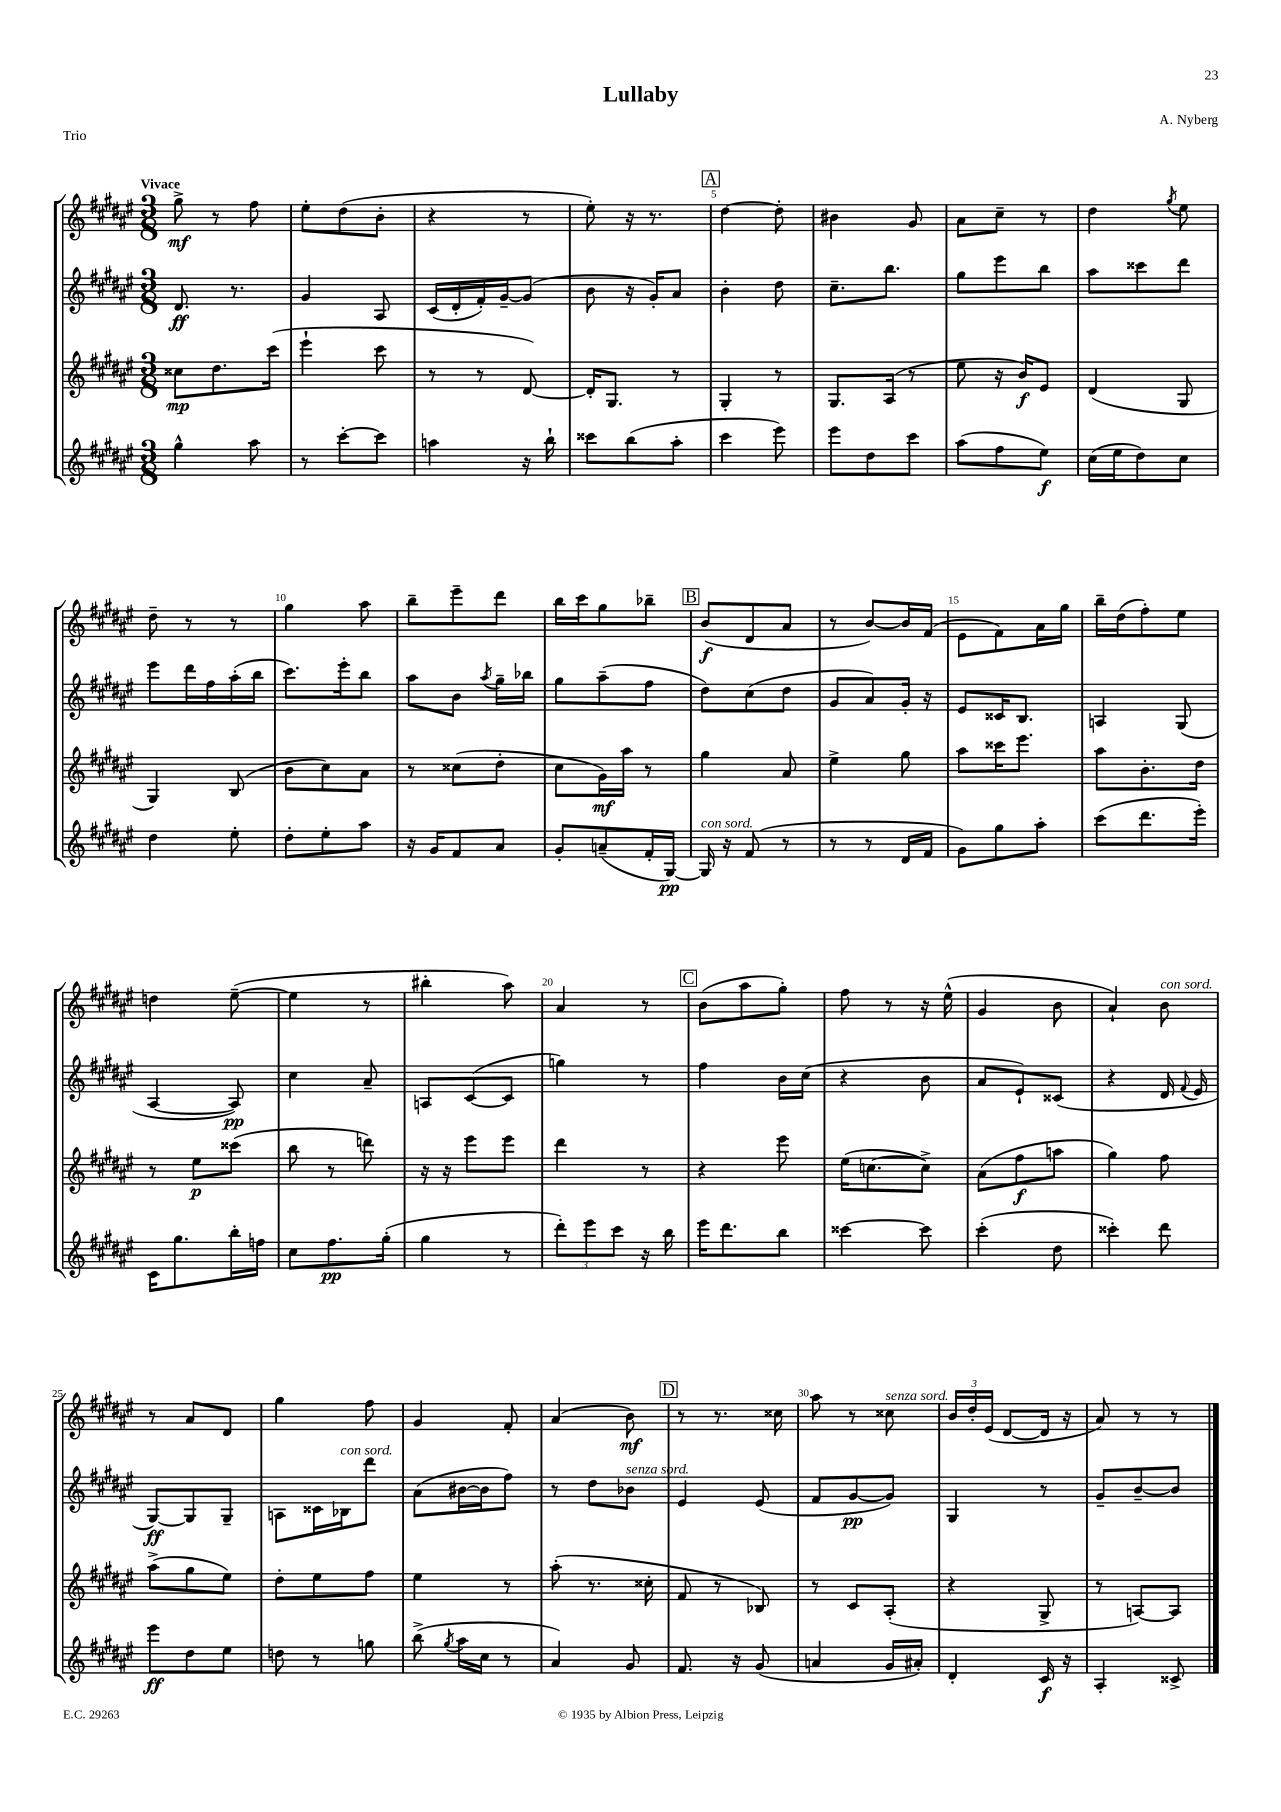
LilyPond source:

\header { title = "Lullaby" composer = "A. Nyberg" piece = "Trio" }
<<
\new StaffGroup <<
\new Staff = "s0" {
    \clef treble \key fis \major \numericTimeSignature \time 3/8 \tempo "Vivace"
    \autoBeamOff gis''8->\mf r8 fis''8 |
    eis''8[-. dis''8( b'8]-. |
    r4 r8 |
    eis''8-.) r16 r8. |
    \mark \markup { \box "A" } dis''4~ dis''8-. |
    bis'4 gis'8 |
    ais'8[ cis''8]-- r8 |
    dis''4 \acciaccatura { gis''8 } eis''8 |
    dis''8-- r8 r8 |
    gis''4 ais''8 |
    b''8[-- eis'''8-- dis'''8] |
    b''16[ cis'''16 gis''8 bes''8]-- |
    \mark \markup { \box "B" } b'8[\f( dis'8 ais'8] |
    r8 b'8[~) b'16 fis'16]( |
    eis'8[ fis'8) ais'16 gis''16] |
    b''16[-- dis''16( fis''8-.) eis''8] |
    d''4 eis''8~--( |
    eis''4 r8 |
    bis''4-. ais''8) |
    ais'4 r8 |
    \mark \markup { \box "C" } b'8[( ais''8 gis''8]-.) |
    fis''8 r8 r16 eis''16-^( |
    gis'4 b'8 |
    ais'4-!) b'8^\markup { \italic "con sord." } |
    r8 ais'8[ dis'8] |
    gis''4 fis''8 |
    gis'4 fis'8-. |
    ais'4( b'8\mf) |
    \mark \markup { \box "D" } r8 r8. cisis''16 |
    ais''8 r8 cisis''8^\markup { \italic "senza sord." } |
    \tuplet 3/2 { b'16[ dis''16-. eis'16]( } dis'8[~ dis'16] r16 |
    ais'8) r8 r8 \bar "|." |
}
\new Staff = "s1" {
    \clef treble \key fis \major \numericTimeSignature \time 3/8
    \autoBeamOff dis'8.\ff r8. |
    gis'4 ais8 |
    cis'16[( dis'16-. fis'16-.) gis'16~-- gis'8]( |
    b'8 r16 gis'16[-.) ais'8] |
    \mark \markup { \box "A" } b'4-. dis''8 |
    cis''8.[-- b''8.] |
    gis''8[ eis'''8 b''8] |
    ais''8[ cisis'''8 dis'''8] |
    eis'''8[ dis'''16 fis''16 ais''16-.( b''16] |
    cis'''8.[) eis'''16-. b''8] |
    ais''8[ b'8] \acciaccatura { ais''8 } gis''16[-- bes''16] |
    gis''8[ ais''8--( fis''8] |
    \mark \markup { \box "B" } dis''8[) cis''8( dis''8] |
    gis'8[ ais'8) gis'16]-. r16 |
    eis'8[ cisis'16 b8.] |
    a4 gis8( |
    ais4~ ais8\pp) |
    cis''4 ais'8-- |
    a8[ cis'8~( cis'8] |
    g''4) r8 |
    \mark \markup { \box "C" } fis''4 b'16[ cis''16]( |
    r4 b'8 |
    ais'8[ eis'8-!) cisis'8]( |
    r4 dis'16 \appoggiatura { fis'8 } eis'16 |
    gis8[~\ff) gis8 gis8]-- |
    a8[ cisis'16 bes16^\markup { \italic "con sord." } dis'''8] |
    ais'8[( bis'16~ bis'16 fis''8]) |
    r8 dis''8[ bes'8]^\markup { \italic "senza sord." } |
    \mark \markup { \box "D" } eis'4 eis'8( |
    fis'8[ gis'8~\pp gis'8]) |
    gis4 r8 |
    gis'8[-- b'8~-- b'8] \bar "|." |
}
\new Staff = "s2" {
    \clef treble \key fis \major \numericTimeSignature \time 3/8
    \autoBeamOff cisis''8[\mp dis''8. cis'''16]( |
    eis'''4-! cis'''8 |
    r8 r8 dis'8~) |
    dis'16[-. gis8.] r8 |
    \mark \markup { \box "A" } gis4-. r8 |
    gis8.[ ais16]( r8 |
    eis''8 r16 b'16[\f) eis'8] |
    dis'4( gis8 |
    gis4) b8( |
    b'8[ cis''8) ais'8] |
    r8 cisis''8[( dis''8]-. |
    cis''8[ gis'16\mf) ais''16] r8 |
    \mark \markup { \box "B" } gis''4 ais'8 |
    eis''4-> gis''8 |
    ais''8[ cisis'''16 eis'''8.] |
    ais''8[ b'8.-. dis''16] |
    r8 eis''8[\p cisis'''8]( |
    b''8 r8 d'''8) |
    r16 r16 eis'''8[ eis'''8] |
    dis'''4 r8 |
    \mark \markup { \box "C" } r4 eis'''8 |
    eis''16[( c''8.~ c''8]->) |
    ais'8[( fis''8\f a''8] |
    gis''4) fis''8 |
    ais''8[->( gis''8 eis''8]) |
    dis''8[-. eis''8 fis''8] |
    eis''4 r8 |
    ais''8-.( r8. cisis''16-. |
    \mark \markup { \box "D" } fis'8 r8 bes8) |
    r8 cis'8[ ais8]-.( |
    r4 gis8-> |
    r8 a8[~) a8] \bar "|." |
}
\new Staff = "s3" {
    \clef treble \key fis \major \numericTimeSignature \time 3/8
    \autoBeamOff gis''4-^ ais''8 |
    r8 cis'''8[~-. cis'''8] |
    a''4 r16 b''16-! |
    cisis'''8[ b''8( ais''8]-. |
    \mark \markup { \box "A" } cis'''4 eis'''8) |
    eis'''8[ dis''8 cis'''8] |
    ais''8[( fis''8 eis''8]\f) |
    cis''16[( eis''16 dis''8) cis''8] |
    dis''4 eis''8-. |
    dis''8[-. eis''8-. ais''8] |
    r16 gis'16[ fis'8 ais'8] |
    gis'8[-. a'8--( fis'16-. gis16]~\pp) |
    \mark \markup { \box "B" } gis16^\markup { \italic "con sord." } r16 fis'8( r8 |
    r8 r8 dis'16[ fis'16] |
    gis'8[) gis''8 ais''8]-. |
    cis'''8[( dis'''8. eis'''16]-.) |
    cis'16[ gis''8. b''16-. f''16] |
    cis''8[ fis''8.\pp gis''16]-.( |
    gis''4 r8 |
    \tuplet 3/2 { dis'''8[-.) eis'''8 cis'''8] } r16 b''16 |
    \mark \markup { \box "C" } eis'''16[ dis'''8. b''8] |
    cisis'''4~ cisis'''8 |
    cis'''4-.( dis''8 |
    cisis'''4-.) dis'''8 |
    eis'''8[\ff dis''8 eis''8] |
    d''8 r8 g''8 |
    b''8->( \acciaccatura { gis''8 } ais''16[ cis''16] r8 |
    ais'4) gis'8 |
    \mark \markup { \box "D" } fis'8. r16 gis'8( |
    a'4 gis'16[ ais'16]-.) |
    dis'4-. cis'16\f r16 |
    ais4-. cisis'8-> \bar "|." |
}
>>
>>
\layout { \context { \Score \override BarNumber.break-visibility = ##(#f #t #t) barNumberVisibility = #(every-nth-bar-number-visible 5) } }
